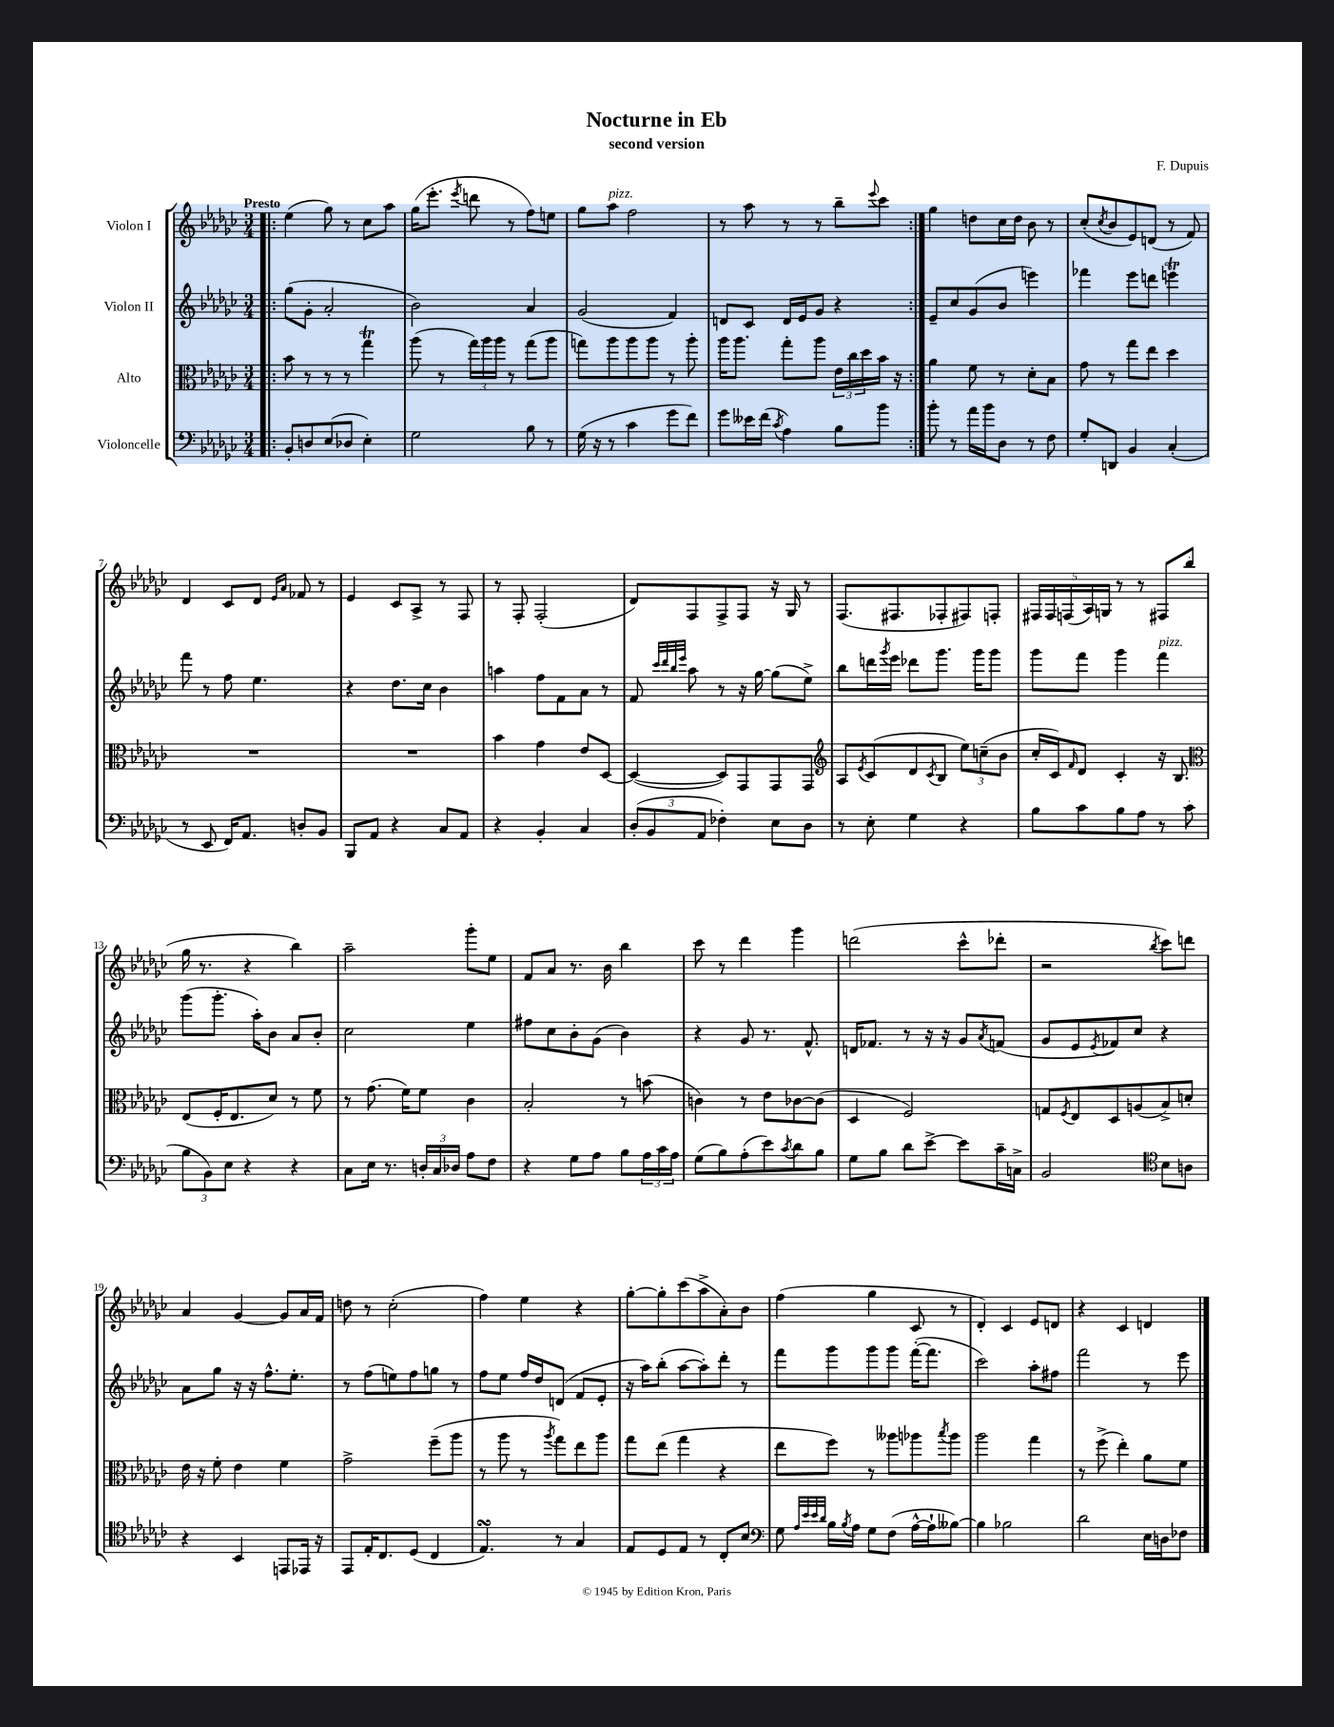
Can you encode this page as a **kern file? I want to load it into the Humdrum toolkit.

**kern	**kern	**kern	**kern
*staff4	*staff3	*staff2	*staff1
*clefF4	*clefC3	*clefG2	*clefG2
*k[b-e-a-d-g-c-]	*k[b-e-a-d-g-c-]	*k[b-e-a-d-g-c-]	*k[b-e-a-d-g-c-]
*M3/4	*M3/4	*M3/4	*M3/4
=!|:	=!|:	=!|:	=!|:
8BB-'	8b-	(8gg-	(4ee-
8D	8r	8g-'	.
(8E-	8r	2a-'	8gg-)
8D-	8r	.	8r
4E-')	4gg-	.	8cc-
.	.	.	8aa-
=	=	=	=
2G-	(8aa-	2b-)	(16gg-
.	.	.	8.eee-'
.	8r	.	.
.	.	.	8qeee-
.	24gg-)	.	8ddd
.	24aa-	.	.
.	24aa-	.	.
.	8r	.	8r
8B-	(8gg-	4a-	8ff)
8r	8aa-	.	8ee
=	=	=	=
(16G-	8gg)	(2g-	8gg-
16r	.	.	.
8r	8aa-	.	8aa-
4c-	8aa-	.	2ff
.	8aa-	.	.
8g-	8r	4f)	.
8f)	8aa-'	.	.
=	=	=	=
8g-	16aa-	8d	8r
.	8.aa-	.	.
16e--	.	8c-	8aa-
(16f	.	.	.
8qc-	.	.	.
4A-)	8gg-'	16d	8r
.	.	16e-	.
.	8aa-	8g-	8r
8B-	24e-	4r	8bb-~
.	24cc-	.	.
.	24dd-	.	.
.	.	.	8qqeee-
8b-	16b-	.	8ccc-
.	16r	.	.
=:|!	=:|!	=:|!	=:|!
8b-'	4a-	8e-~	4gg-
8r	.	8cc-	.
16a-	8f	(8g-	8dd
16b-	.	.	.
8D-	8r	8b-	16cc-
.	.	.	16dd
8r	8d-'	4eee)	8b-
8F	8B-	.	8r
=	=	=	=
8G-'	8g-	4fff-	(8cc-'
.	.	.	8qcc-
8DD	8r	.	8b-
4BB-	8gg-	8eee-	8e-)
.	8ee-	8ddd	(8d
(4C-'	4dd-	4eee	8r
.	.	.	8f)
=	=	=	=
8r	2.r	8fff	4d-
8EE-	.	8r	.
16FF)	.	8ff	8c-
8.AA-	.	.	.
.	.	4.ee-	8d-
.	.	.	16qqe-
.	.	.	16qqa-
8D'	.	.	8f-
8BB-	.	.	8r
=	=	=	=
8BBB-	2.r	4r	4e-
8AA-	.	.	.
4r	.	8.dd-	8c-
.	.	.	8A-^
.	.	16cc-	.
8C-	.	4b-	8r
8AA-	.	.	8F
=	=	=	=
4r	4b-	4aa	8r
.	.	.	8F'
4BB-'	4g-	8ff	(2F'
.	.	8f	.
4C-	8e-	8a-	.
.	[8D-	8r	.
=	=	=	=
(12D-'	(4D-_	8f	8d-)
12BB-	.	.	.
.	.	32qqccc-	.
.	.	32qqddd-	.
.	.	32qqbb-	.
.	.	32qqeee-	.
.	.	8aa-	8F
12AA-	.	.	.
4F-')	8D-])	8r	8F^
.	8GG-	16r	8F
.	.	[16gg-	.
8E-	8GG-	(8gg-]	16r
.	.	.	16G-
8D-	8GG-	8ee-^)	8r
=	=	=	=
*	*clefG2	*	*
8r	8A-	8bb-	(8.F
.	8qe-	.	.
8E-'	(8c-	16ddd	.
.	.	8qggg-	.
.	.	16eee-	8.F#
4G-	8d-	8ddd-	.
.	8qc-	.	.
.	8B-	8.ggg-	8F-'
4r	12ee-)	.	8F#)
.	.	16ggg-	.
.	(12cc~	.	.
.	.	8ggg-	8F'
.	12b-	.	.
=	=	=	=
8B-	16cc-'	8ggg-	20F#
.	.	.	20F#
.	16c-)	.	.
.	.	.	(20F
.	16qqf	.	.
8c-	8d-	8fff	.
.	.	.	20A-)
.	.	.	20G
8B-	4c-'	4ggg-	8r
8A-	.	.	8r
8r	16r	4fff	8F#
.	8.B-	.	.
(8c-	.	.	(8bb-
=	=	=	=
*	*clefC3	*	*
12B-	(8E-	(8ggg-	16gg-
.	.	.	8.r
12BB-)	.	.	.
.	16F'	8.ggg-'	.
12E-	.	.	.
.	8.E-	.	.
4r	.	.	4r
.	.	16aa-')	.
.	8d-)	8b-	.
4r	8r	8a-	4bb-)
.	8f	8b-'	.
=	=	=	=
8C-	8r	2cc-	2aa-~
16E-	(8.g-	.	.
8.r	.	.	.
.	16f)	.	.
24D'	8f	.	.
24C-	.	.	.
24D-	.	.	.
8A-	4c-	4ee-	8ggg-'
8F	.	.	8ee-
=	=	=	=
4r	2B-'	8ff#	8f
.	.	8cc-	8a-
8G-	.	8b-'	8.r
8A-	.	(8g-	.
.	.	.	16b-
8B-	8r	4b-)	4bb-
24A-	(8b	.	.
24c-	.	.	.
24A-	.	.	.
=	=	=	=
(8G-	4c)	4r	8ccc-
8B-)	.	.	8r
(8A-'	8r	8g-	4ddd-
8e-)	8e-	8.r	.
8qc-	.	.	.
8d-	[8c-	.	4ggg-
.	.	8.f^^	.
8B-	(8c-]	.	.
=	=	=	=
8G-	4D-	16d	(2ddd
.	.	8.f-	.
8B-	.	.	.
8d-	2F)	8r	.
[8e-^	.	16r	.
.	.	16r	.
8e-]	.	8g-	8ccc-^^
.	.	8qa-	.
16c-~	.	(8f	8ddd-'
16C^	.	.	.
=	=	=	=
2BB-	8G	8g-	2r
.	8qF	.	.
.	8E-	8e-	.
.	.	8qe-	.
.	8D-	8f-)	.
.	(8A	8cc-	.
*clefC4	*	*	*
.	.	.	8qbb-
8B-	8B-^)	4r	8ccc-)
8A	8d'	.	8ddd
=	=	=	=
4r	16e-	8a-	4a-
.	16r	.	.
.	8f'	8gg-	.
4BB-	4e-	16r	[4g-
.	.	16r	.
.	.	8.ff^^	.
8EE	4f	.	8g-]
.	.	8.ee-'	.
16EE-	.	.	16a-
16r	.	.	16f
=	=	=	=
8EE-	2g-^	8r	8dd
16E-'	.	(8ff	8r
8.C-	.	.	.
.	.	8ee)	(2cc-'
(8D-	.	8ff	.
4C-	(8ff~	8gg	.
.	8aa-	8r	.
=	=	=	=
4.E-)	8r	8ff	4ff)
.	8aa-	8ee-	.
.	8r	16ff	4ee-
.	.	16dd-	.
.	8qaa-	.	.
8r	8gg-)	(8d	.
4G-	8ee-	8f	4r
.	8aa-	8e-'	.
=	=	=	=
8E-	8gg-	16r	[8gg-'
.	.	16aa-)	.
8D-	(8ee-	(8bb-'	8gg-']
8E-	4gg-	[8aa-	(8ccc-
8r	.	8aa-'])	8aa-^
8C-'	4r	8ddd-'	8a-')
8B-	.	8r	8b-
=	=	=	=
*clefF4	*	*	*
8G-	8ee-	8fff	(4ff
32qqA-	.	.	.
32qqe-	.	.	.
32qqe-	.	.	.
32qqd-	.	.	.
16B-	8ff)	8ggg-	.
8qB-	.	.	.
16A-	.	.	.
8G-	8r	8ggg-	4gg-
(8F	8aa--	8ggg-	.
[16A-^^	8aa-	([16fff'	8c-
16A-`]	.	8.fff]	.
.	8qbb-	.	.
[8B--)	8aa-	.	8r
=	=	=	=
4B--]	2aa-	2ccc-)	4d-')
2B-	.	.	4c-
.	4gg-	8aa-'	8e-
.	.	8ff#	8d
=	=	=	=
2d-	8r	2fff	4r
.	(8ff^	.	.
.	4ee-')	.	4c-
16E-	8a-	8r	4d
16D	.	.	.
8F-	8f	8eee-	.
==	==	==	==
*-	*-	*-	*-
